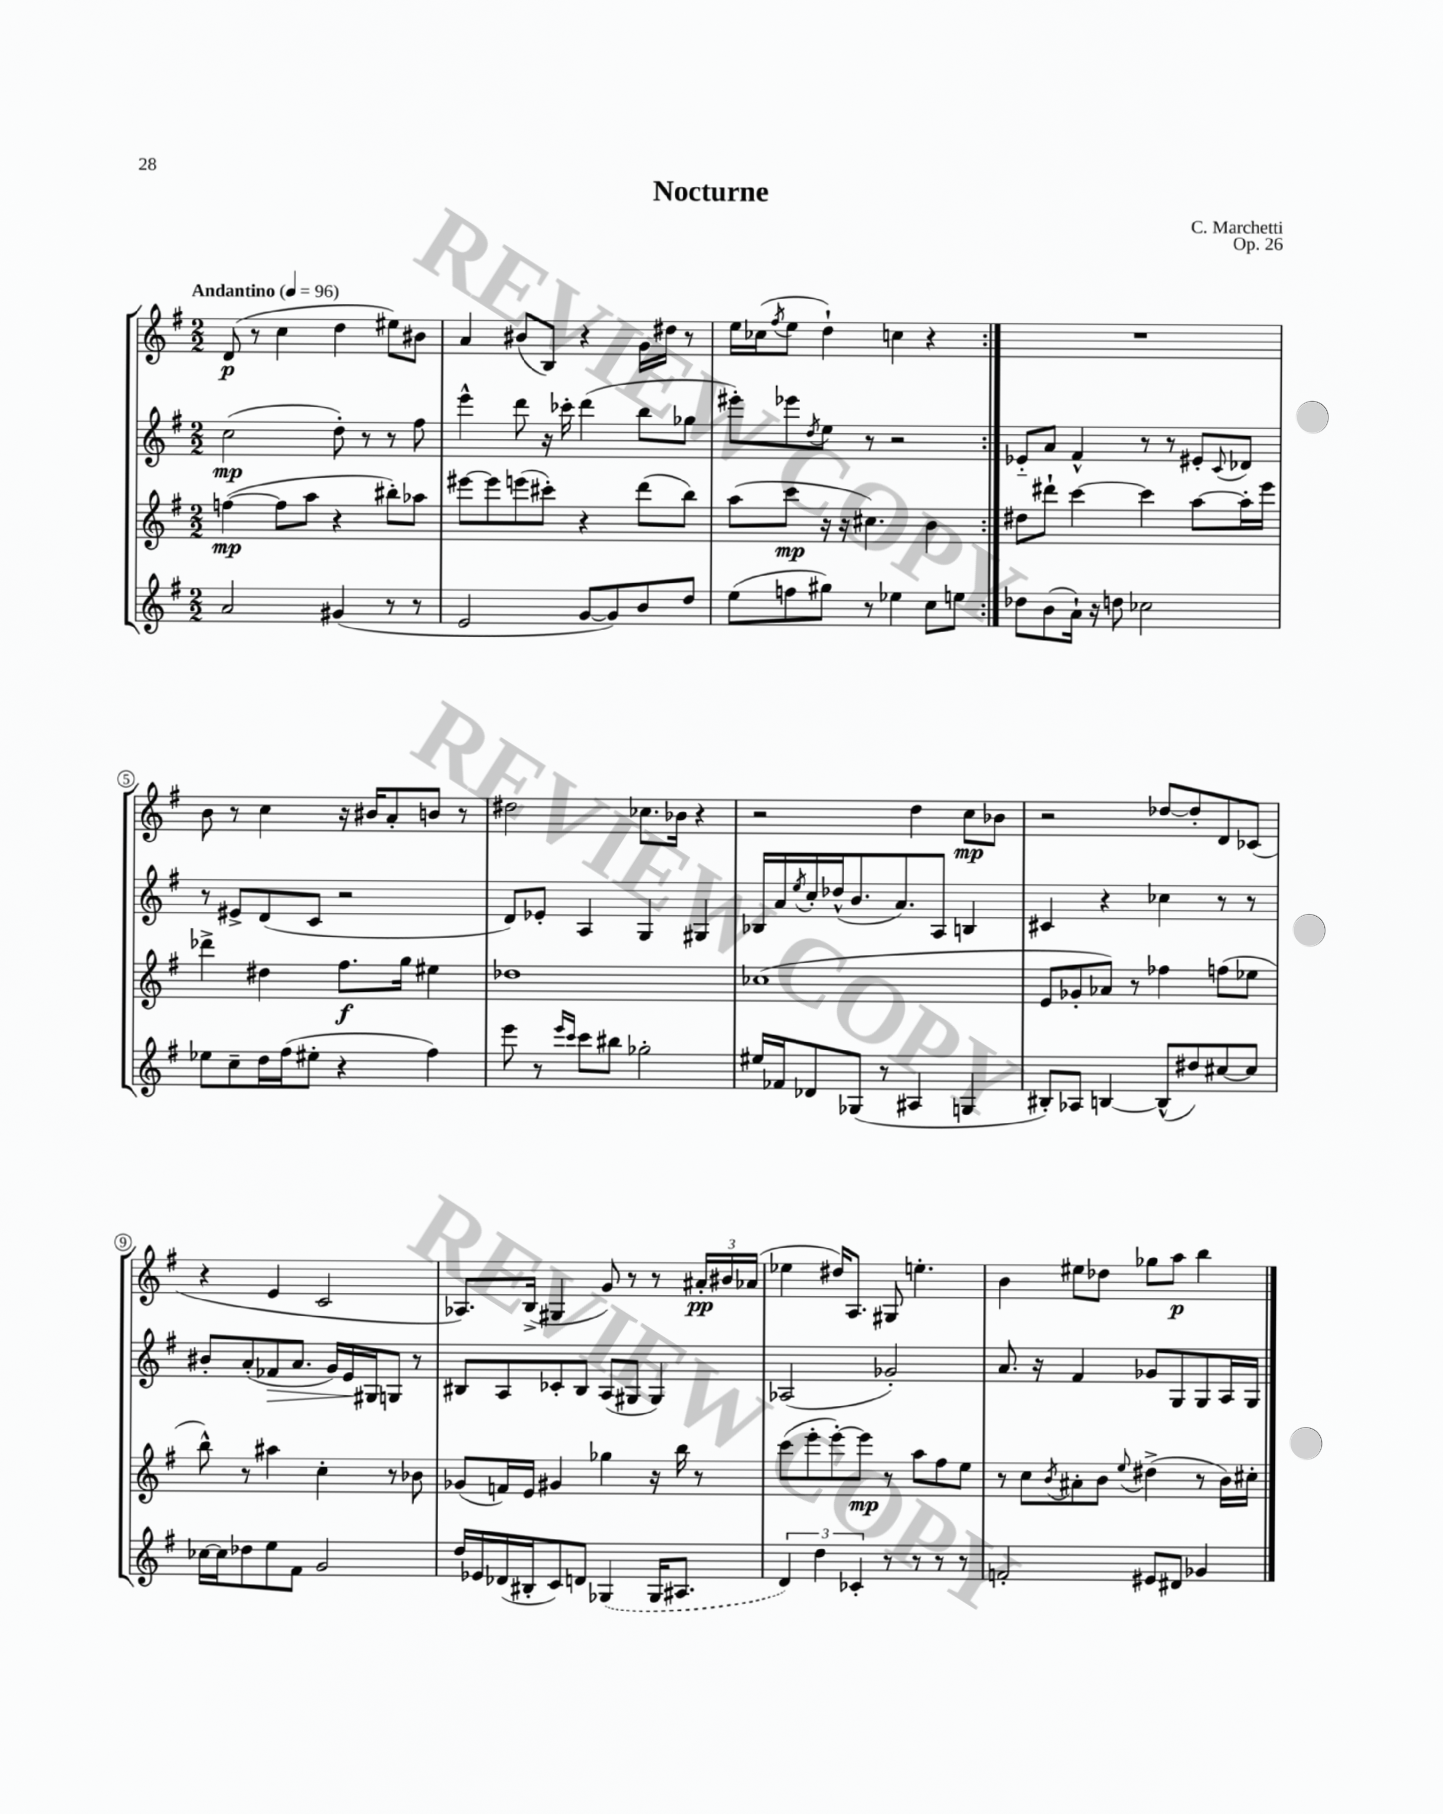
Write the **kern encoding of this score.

**kern	**kern	**dynam	**kern	**dynam	**kern	**dynam
*part4	*part3	*part3	*part2	*part2	*part1	*part1
*staff4	*staff3	*staff3	*staff2	*staff2	*staff1	*staff1
*clefG2	*clefG2	*	*clefG2	*	*clefG2	*
*k[f#]	*k[f#]	*	*k[f#]	*	*k[f#]	*
*M2/2	*M2/2	*	*M2/2	*	*M2/2	*
*MM96	*MM96	*	*MM96	*	*MM96	*
=1	=1	=1	=1	=1	=1	=1
!	!	!	!	!	!LO:TX:a:B:t=Andantino	!
2a/	([4ffn\	mp	(2cc\	mp	(8d/	p
.	.	.	.	.	8r	.
.	8ff\L]	.	.	.	4cc\	.
.	8aa\J	.	.	.	.	.
(4g#X/	4r	.	8dd'\)	.	4dd\	.
.	.	.	8r	.	.	.
8r	8bb#X'\L)	.	8r	.	8ee#X\L)	.
8r	8aa-X\J	.	8ff#\	.	8b#X\J	.
=2	=2	=2	=2	=2	=2	=2
2e/	[8eee#X\L	.	4eee^^\	.	4a/	.
.	8eee#\]	.	.	.	.	.
.	(8eeen\	.	8ddd\	.	(8b#X/L	.
.	8ccc#X'\J)	.	16r	.	8B/J)	.
.	.	.	16ccc-X'\	.	.	.
[8g/L	4r	.	(4ddd\	.	4r	.
8g/])	.	.	.	.	.	.
8b/	(8ddd\L	.	8bb\L	.	16g\LL	.
.	.	.	.	.	16dd#X\JJ	.
8dd/J	8bb\J)	.	8gg-X\J	.	8r	.
=3	=3	=3	=3	=3	=3	=3
(8ee\L	(8aa\L	.	8eee#X'\L)	.	16ee\LL	.
.	.	.	.	.	(16cc-X\J	.
.	.	.	.	.	8qff#/	.
8ffn\	8ccc\J	mp	8eee-X\	.	8ee\J	.
.	.	.	8qdd/	.	.	.
8gg#X\J)	16r	.	8ee\J	.	4dd`\)	.
.	16r	.	.	.	.	.
8r	4.cc#X\)	.	8r	.	.	.
4ee-X\	.	.	2r	.	4ccn\	.
8cc\L	4b\	.	.	.	4r	.
8een\J	.	.	.	.	.	.
=4:|!	=4:|!	=4:|!	=4:|!	=4:|!	=4:|!	=4:|!
8dd-X\L	8dd#X\L	.	8e-X/L	.	1r	.
(8b\	8ddd#X`\J	.	8a/J	.	.	.
16a`\Jk)	[4ccc\	.	4f#^^/	.	.	.
16r	.	.	.	.	.	.
8ddn\	.	.	.	.	.	.
2cc-X\	4ccc\]	.	8r	.	.	.
.	.	.	8r	.	.	.
.	[8aa\L	.	8e#X'/L	.	.	.
.	.	.	8qqc/	.	.	.
.	16aa'\L]	.	8d-X/J	.	.	.
.	16eee\JJ	.	.	.	.	.
!!LO:LB:g=z
=5	=5	=5	=5	=5	=5	=5
8ee-X\L	4ddd-X^\	.	8r	.	8b\	.
8cc~\	.	.	8e#X^/L	.	8r	.
16dd\L	4dd#X\	.	(8d/	.	4cc\	.
(16ff#\J	.	.	.	.	.	.
8ee#X'\J	.	.	8c/J	.	.	.
4r	8.ff#\L	f	2r	.	16r	.
.	.	.	.	.	16b#X/KL	.
.	.	.	.	.	8a'/	.
.	16gg\Jk	.	.	.	.	.
4ff#\)	4ee#X\	.	.	.	8bn/J	.
.	.	.	.	.	8r	.
=6	=6	=6	=6	=6	=6	=6
8eee\	1dd-X	.	8d/L)	.	2dd#X\	.
8r	.	.	8e-X'/J	.	.	.
16qqeee/LL	.	.	.	.	.	.
16qqccc/JJ	.	.	.	.	.	.
8ccc\L	.	.	4A/	.	.	.
8bb#X\J	.	.	.	.	.	.
2gg-X'\	.	.	4G/	.	8.cc-X\L	.
.	.	.	.	.	16b-X\Jk	.
.	.	.	4G#X/	.	4r	.
=7	=7	=7	=7	=7	=7	=7
16ee#X/LL	(1cc-X	.	16B-X/LL	.	2r	.
16f-X/J	.	.	16a/	.	.	.
.	.	.	8qee/	.	.	.
8d-X/	.	.	16cc'/	.	.	.
.	.	.	(16dd-X^^/J	.	.	.
(8G-X/J	.	.	8.b/	.	.	.
8r	.	.	.	.	.	.
.	.	.	8.a/)	.	.	.
4A#X/	.	.	.	.	4dd\	.
.	.	.	8A/J	.	.	.
4Gn/	.	.	4Bn/	.	8cc\L	mp
.	.	.	.	.	8b-X\J	.
=8	=8	=8	=8	=8	=8	=8
8B#X'/L)	8e/L	.	4c#X/	.	2r	.
8A-X/J	8g-X'/	.	.	.	.	.
[4Bn/	8a-X/J)	.	4r	.	.	.
.	8r	.	.	.	.	.
(8B^^/L]	4ff-X\	.	4cc-X\	.	[8dd-X/L	.
8dd#X/)	.	.	.	.	8dd-'/]	.
[8cc#X/	(8ffn\L	.	8r	.	8d/	.
8cc#/J]	8ee-X\J	.	8r	.	(8c-X/J	.
!!LO:LB:g=z
=9	=9	=9	=9	=9	=9	=9
[16cc-X\LL	8bb^^\)	.	8b#X'/L	.	4r	.
16cc-\J]	.	.	.	.	.	.
8dd-X\	8r	.	(8a'/	.	.	.
!	!	!	!	!LO:HP:b	!	!
8ee\	4aa#X\	.	8f-X/	>	4e/	.
8f#\J	.	.	8.a/J	.	.	.
2g/	4cc'\	.	.	.	2c/	.
.	.	.	16g/LL)	.	.	.
.	.	.	16e/	.	.	.
.	.	.	16G#X/J	]	.	.
.	8r	.	8Gn/J	.	.	.
.	8b-X\	.	8r	.	.	.
=10	=10	=10	=10	=10	=10	=10
16dd/LL	(8g-X/L	.	8B#X/L	.	8.A-X/L)	.
16e-X/	.	.	.	.	.	.
(16d-X/	16fn/L)	.	8A/	.	.	.
16B#X'/J	16e/JJ	.	.	.	(16B^/Jk	.
8c/)	4g#X/	.	8c-X'/	.	4G#X/	.
8dn/J	.	.	8B#/J	.	.	.
(4G-X/	4gg-X\	.	(8A/L	.	8g/)	.
.	.	.	8G#X/J	.	8r	.
16G-/KL	16r	.	4G#/)	.	8r	.
8.A#X/J	16bb\	.	.	.	.	.
.	8r	.	.	.	24a#X'/LL	pp
.	.	.	.	.	24b#X/	.
.	.	.	.	.	(24a-X/JJ	.
=11	=11	=11	=11	=11	=11	=11
6d/)	(8ccc\L	.	(2A-X/	.	4ee-X\	.
.	8eee'\	.	.	.	.	.
6dd\	.	.	.	.	.	.
.	[8eee'\)	.	.	.	16dd#X/KL)	.
.	.	.	.	.	8.A/J	.
6c-X'/	.	.	.	.	.	.
.	8eee\J]	mp	.	.	.	.
8r	8r	.	2g-X'/)	.	8G#X/	.
8r	8aa\L	.	.	.	4.een'\	.
8r	8ff#\	.	.	.	.	.
8r	8ee\J	.	.	.	.	.
=12	=12	=12	=12	=12	=12	=12
2fn'/	8r	.	8.a/	.	4b\	.
.	8cc\L	.	.	.	.	.
.	.	.	16r	.	.	.
.	8qb/	.	.	.	.	.
.	8a#X'\	.	4f#/	.	8ee#X\L	.
.	8b\J	.	.	.	8dd-X\J	.
.	8qqee/	.	.	.	.	.
8e#X/L	(4dd#X^\	.	8g-X/L	.	8gg-X\L	.
8d#X/J	.	.	8G/	.	8aa\J	p
4g-X/	8r	.	8G/	.	4bb\	.
.	16b\LL)	.	16A/L	.	.	.
.	16cc#X'\JJ	.	16G/JJ	.	.	.
==	==	==	==	==	==	==
*-	*-	*-	*-	*-	*-	*-
